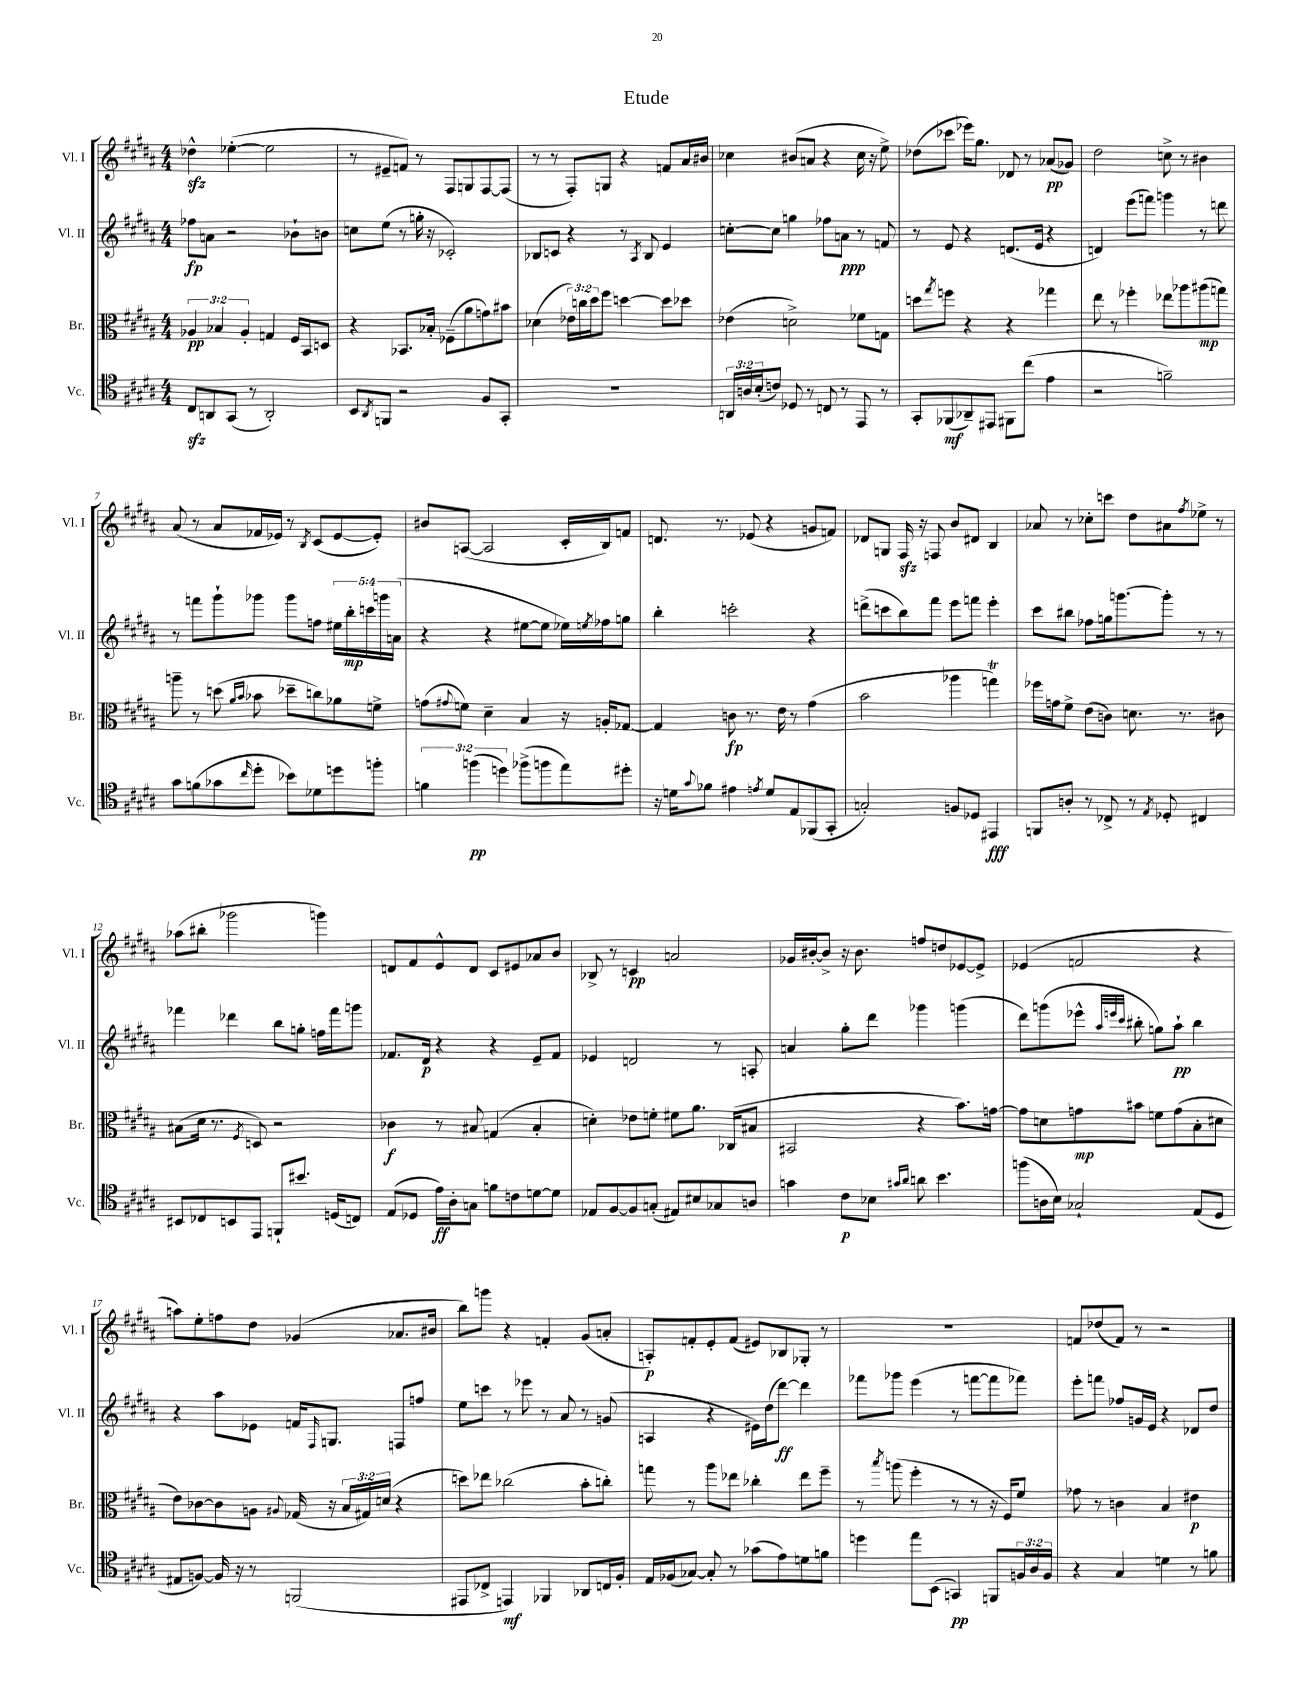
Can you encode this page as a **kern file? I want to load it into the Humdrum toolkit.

**kern	**kern	**kern	**kern
*staff4	*staff3	*staff2	*staff1
*clefC4	*clefC3	*clefG2	*clefG2
*k[f#c#g#d#a#]	*k[f#c#g#d#a#]	*k[f#c#g#d#a#]	*k[f#c#g#d#a#]
*M4/4	*M4/4	*M4/4	*M4/4
8C#	6A-	8ff-	4dd-^^
8AA	.	8a	.
.	6B-	.	.
(8GG#	.	2r	([4ee-'
.	6A-'	.	.
8r	.	.	.
2AA')	4G	.	2ee-]
.	16F#	8b-`	.
.	16BB	.	.
.	8D	8b	.
=	=	=	=
8BB	4r	8cc	8r
8qAA#	.	.	.
8FF	.	(8ee	8e#~
2r	8.BB-	8r	8f)
.	.	16gg'	8r
.	16B-'	16r	.
.	(8F-~	2c-')	8F#
.	8a#	.	8G
8F#	8g)	.	[8F#
8GG#'	8b#	.	(8F#]
=	=	=	=
1r	(4d-	8B-	8r
.	.	8c	8r
.	24e-)	4r	8F#')
.	24cc	.	.
.	24dd#	.	.
.	8ff#	.	8G
.	[4dd	8r	4r
.	.	8qA#	.
.	.	8B-	.
.	8dd]	4e	8f
.	8dd-	.	16a#
.	.	.	16b#
=	=	=	=
24AA	(4e-	[8cc'	4cc-
24A	.	.	.
(24B'	.	.	.
8c)	.	8cc]	.
8D-	2d^)	4gg	(8b#
8r	.	.	8a
8C	.	8ff-	4r
8r	.	8a	.
8EE	8f-	8r	16cc-
.	.	.	16r
8r	8G	8f	8ee^)
=	=	=	=
8GG#'	8dd	8r	(8dd-
.	8qgg#	.	.
(8FF-	8ff	8e	8ccc-
8AA-~)	4r	4r	16eee-)
.	.	.	8.gg#
8EE#	.	.	.
8FF#	4r	(8.d	8d-
(8cc#	.	.	8r
.	.	16e	.
4e	4gg-	4r	(8a-
.	.	.	8g-)
=	=	=	=
2r	8ee	4d)	2dd#
.	8r	.	.
.	4ff-'	(8eee	.
.	.	8fff)	.
2f~)	8ee-	4ggg	8cc^
.	8aa-	.	8r
.	(8aa#	8r	4b#
.	8gg)	8ddd	.
=	=	=	=
8g#	8aa~	8r	(8a#
(8f	8r	8fff	8r
8g-	(8dd	8ggg#`	8a#
.	16qqa#	.	.
16qqcc#	16qqb	.	.
8dd#'	8b-	8ggg-	16f-
.	.	.	16e-)
8b-)	8dd-~	8ggg-	8r
.	.	.	8qB
8d-	8cc)	8ff	(8c#
8dd	8a-	20ee#	[8e-
.	.	20bb'	.
.	.	20ccc	.
8ff'	8f^	.	8e-'])
.	.	20ggg	.
.	.	(20a	.
=	=	=	=
6f	(8g	4r	8b#
.	8qqg#	.	.
.	8f)	.	([8A
(6ff	.	.	.
.	4d#~	4r	2A]
6dd)	.	.	.
(8ff-^	4B	[8ee#	.
8ff	.	8ee#]	.
8ee)	16r	16ee-)	16c#'
.	.	8qee	.
.	16A'	16ff-	16B)
8dd#'	[8G-	8gg	8f
=	=	=	=
16r	4G-]	4bb'	8.d
16d	.	.	.
8qqg#	.	.	.
8f-	.	.	.
.	.	.	8.r
4e#	8c	2ccc'	.
.	8.r	.	(8e-
8qe	.	.	.
8d	.	.	4r
.	16e	.	.
8E	8r	.	.
(8FF-	(4g#	4r	8g
8GG#'	.	.	8f)
=	=	=	=
2G')	2b	(8ddd^	8d-
.	.	8ccc	8G
.	.	8bb)	16F#
.	.	.	16r
.	.	8fff#	8F
8F	4aa-	8eee	8b
8D-	.	8fff	8d#
4EE#	4gg)	4eee'	4B
=	=	=	=
8FF	16ff-	8ccc#	8a-
.	16g	.	.
8A'	8f#^	8bb#	8r
8r	(8e	8ff-	8cc-'
8C-^	8c)	16gg	8ccc
.	.	[8.ggg	.
8r	8.d	.	8dd#
8qE	.	.	.
8D-'	.	8ggg']	8a#
.	8.r	.	.
.	.	.	8qff#
4C#	.	8r	8ee-^
.	8c#	8r	8r
=	=	=	=
8BB#	(8B#	4fff-	(8aa-
8C-	16d#	.	8bb#'
.	8.r	.	.
8BB	.	4ddd-	2ggg-
.	8qF#	.	.
8EE	8D)	.	.
8FF`	2r	8bb	.
8.b#	.	8gg'	.
.	.	16ff	4ggg)
(16D	.	16fff-	.
8C)	.	8ggg	.
=	=	=	=
(8E	4c-	8.f-	8d
8D-	.	.	8f#
.	.	16d#	.
16e)	8r	4r	8e^^
16A#'	.	.	.
8G	8B#	.	8d
8f	(4G	4r	8c#
8c	.	.	8e#
[8d	4B#'	8e~	8a-
8d]	.	8f-	8b
=	=	=	=
8E-	4d')	4e-	8B-^
[8F#	.	.	8r
8F#]	8e-	2d	4c
(8G'	8f'	.	.
8E#)	8f#	.	2a
8B#	8.a#	.	.
8G-	.	8r	.
.	(16C-	.	.
8A	8B#	8A'	.
=	=	=	=
4g	2BB#	4a	16g-
.	.	.	[16b#'
.	.	.	8b#^]
8c#	.	8gg#'	16r
.	.	.	8.b#
8B-	.	8ddd#	.
16qqg#	.	.	.
16qqa#	.	.	.
8a	4r	4ggg-	8ff
4.b	.	.	8dd
.	8.b)	(4ggg	[8e-
.	.	.	8e-^]
.	[16g	.	.
=	=	=	=
(8ff	8g]	8ddd#)	(4e-
16A	8d	(8ggg	.
16B)	.	.	.
2G-`	8g	8eee-^^	2f
.	.	32qqaa#	.
.	.	32qqeee	.
.	.	32qqccc#	.
.	8b#	8bb#'	.
.	8f	8gg)	.
.	(8g	8aa#`	.
(8E	8B'	4bb#	4r
8D#	8d#	.	.
=	=	=	=
8E#	8e)	4r	8aa)
[8F)	[8c-	.	8ee'
16F]	8c-]	8aa#	8ff
16r	.	.	.
8r	8A	8e-	8dd#
.	8qqA#	.	.
(2FF	(16G-	16f	(4g-
.	.	16qqF#	.
.	16r	8.G	.
.	24B	.	.
.	24G#)	.	.
.	(24d	.	.
.	4r	8F	8.a-
.	.	8ff	.
.	.	.	16b#
=	=	=	=
8EE#	8dd)	8ee	8bb)
8C-^	8ee-	8ccc	8ggg
4EE)	(2cc-	8r	4r
.	.	8eee-	.
4FF-	.	8r	4f'
.	.	8a#	.
8AA-	8b'	8r	(8g#
16C	8cc')	(8g	8a'
16F#'	.	.	.
=	=	=	=
16E	8gg	4A	8A')
(16F-	.	.	.
[8G-)	8r	.	8f'
8G-']	8aa#	4r	8e'
8r	8ee-	.	(8f
(8g-	4cc-'	16e#)	8e#)
.	.	(16dd#	.
8e)	.	[8ddd#)	8B-
8d	8ee-	4ddd#]	8G-'
8f	8ff#~	.	8r
=	=	=	=
4dd	8r	8fff-	1r
.	8qbb	.	.
.	(8aa	8ggg-	.
8ee	4ff#'	(4eee	.
(8BB	.	.	.
4GG)	8r	8r	.
.	8r	[8fff	.
8FF	16r	8fff]	.
.	16F#)	.	.
24F	8f#	8fff-)	.
24A#	.	.	.
24F	.	.	.
=	=	=	=
4r	8g-	8eee'	8f
.	8r	8fff	(8dd-
4G#	4c	8ff-	8f)
.	.	16g	8r
.	.	16e	.
4d	4B	4r	2r
8r	4e#	8d-	.
8f	.	8dd#	.
==	==	==	==
*-	*-	*-	*-
